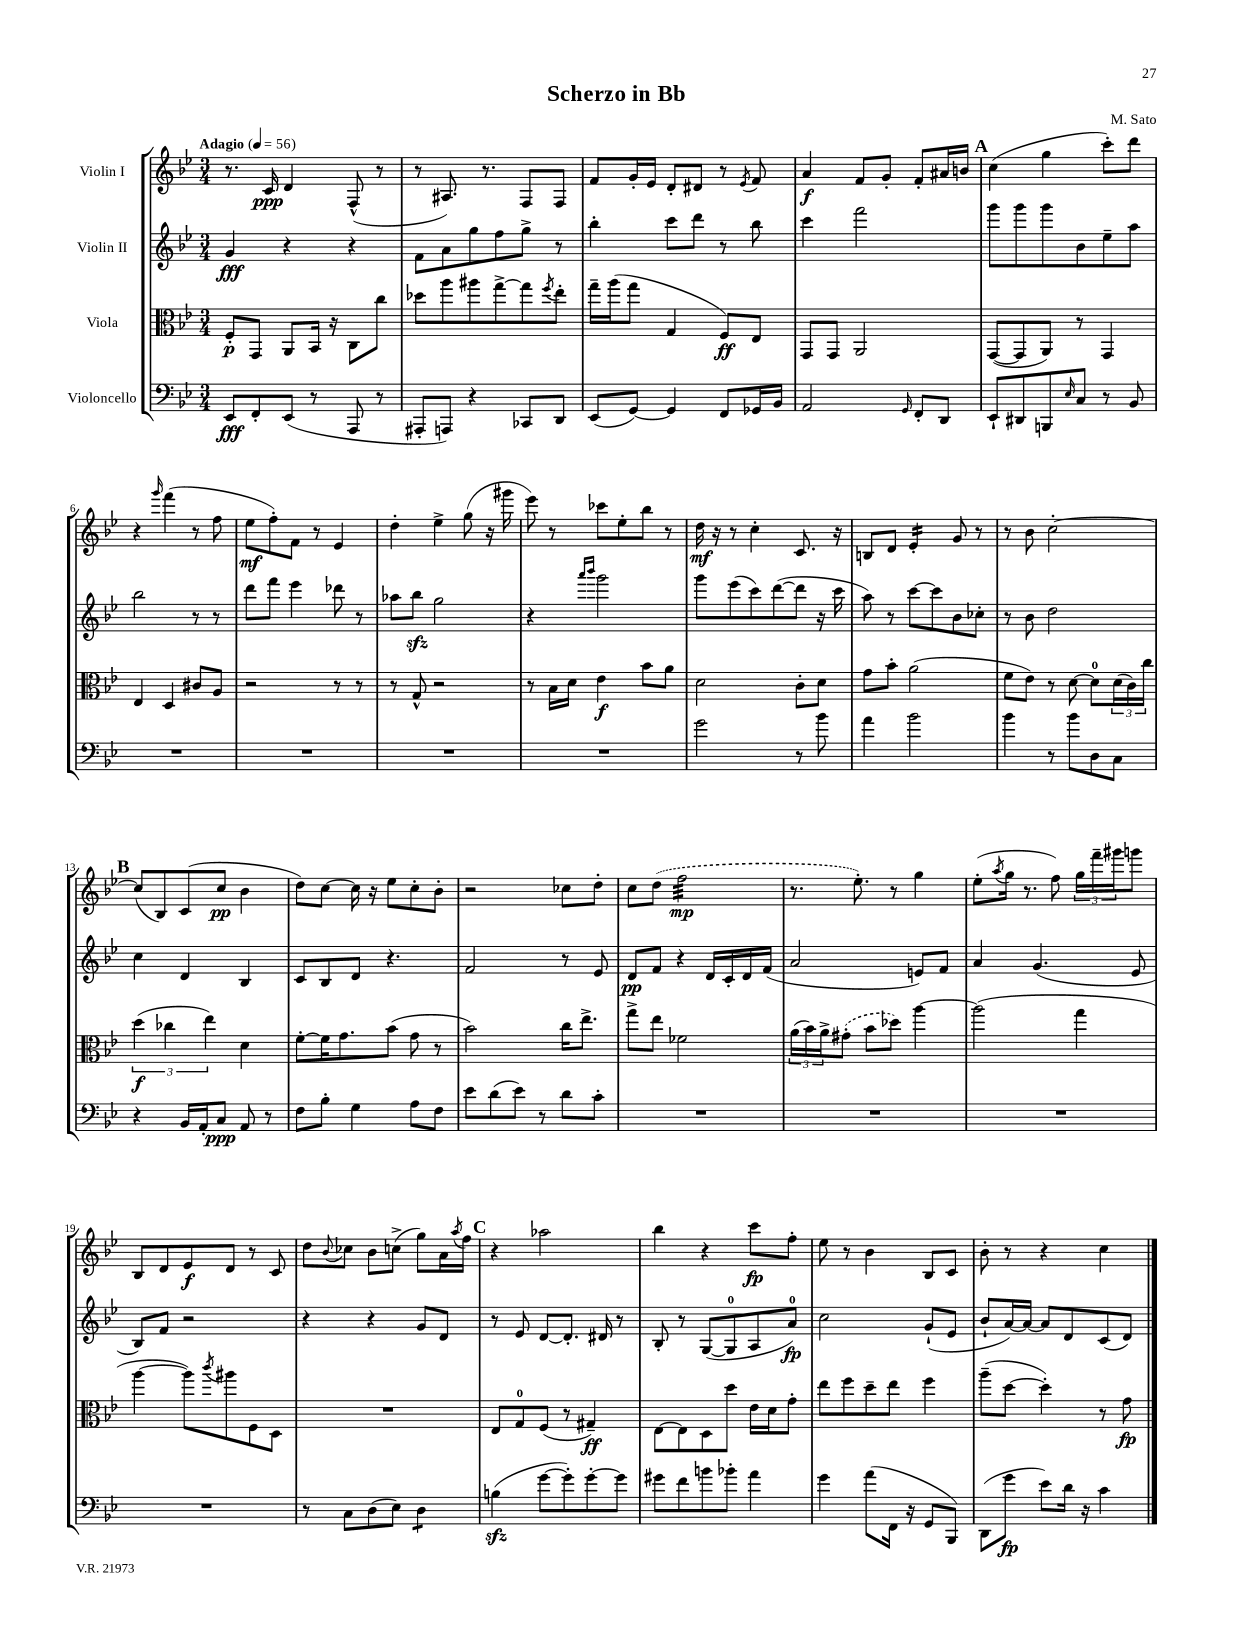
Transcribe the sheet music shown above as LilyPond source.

\header { title = "Scherzo in Bb" composer = "M. Sato" }
<<
\new StaffGroup <<
\new Staff = "s0" \with { instrumentName = "Violin I" } {
    \clef treble \key bes \major \numericTimeSignature \time 3/4 \tempo "Adagio" 4 = 56
    r8. c'16\ppp d'4 f8-^( r8 |
    r8 ais8.) r8. f8 f8 |
    f'8 g'16-. ees'16 d'8-. dis'8 r8 \acciaccatura { ees'8 } f'8 |
    a'4\f f'8 g'8-. f'8-. ais'16 b'16 |
    \mark \markup { \bold "A" } c''4( g''4 c'''8-.) d'''8 |
    r4 \grace { g'''16 } f'''4( r8 f''8 |
    ees''8\mf f''8-.) f'8 r8 ees'4 |
    d''4-. ees''4-> g''8( r16 gis'''16 |
    ees'''8) r8 ces'''8 ees''8-. bes''8 r8 |
    d''16\mf r16 r8 c''4-. c'8. r16 |
    b8 d'8 ees'4:16-. g'8 r8 |
    r8 bes'8 c''2~-. |
    \mark \markup { \bold "B" } c''8( bes8) c'8( c''8\pp bes'4 |
    d''8) c''8~ c''16 r16 ees''8 c''8-. bes'8-. |
    r2 ces''8 d''8-. |
    c''8 \once \slurDashed d''8( f''2:32\mp |
    r8. ees''8.-.) r8 g''4 |
    ees''8-.( \acciaccatura { a''8 } g''16 r8. f''8) \tuplet 3/2 { g''16 f'''16-- gis'''16 } g'''8 |
    bes8 d'8 ees'8\f d'8 r8 c'8 |
    d''8 \appoggiatura { bes'8 } ces''8 bes'8 c''8->( g''8) a'16 \acciaccatura { a''8 } f''16 |
    \mark \markup { \bold "C" } r4 aes''2 |
    bes''4 r4 c'''8\fp f''8-. |
    ees''8 r8 bes'4 bes8 c'8 |
    bes'8-. r8 r4 c''4 \bar "|." |
}
\new Staff = "s1" \with { instrumentName = "Violin II" } {
    \clef treble \key bes \major \numericTimeSignature \time 3/4
    g'4\fff r4 r4 |
    f'8 a'8 g''8 f''8 g''8-> r8 |
    bes''4-. c'''8 d'''8 r8 bes''8 |
    c'''4 f'''2 |
    \mark \markup { \bold "A" } g'''8 g'''8 g'''8 bes'8 ees''8-- a''8 |
    bes''2 r8 r8 |
    d'''8 f'''8 ees'''4 des'''8 r8 |
    aes''8 bes''8\sfz g''2 |
    r4 \grace { a'''16 bes'''16 } g'''2 |
    g'''8 ees'''8( c'''8) d'''8~( d'''8 r16 c'''16 |
    a''8) r8 c'''8~ c'''8 bes'8 ces''8-. |
    r8 bes'8 d''2 |
    \mark \markup { \bold "B" } c''4 d'4 bes4 |
    c'8 bes8 d'8 r4. |
    f'2 r8 ees'8 |
    d'8\pp f'8 r4 d'16 c'16-. d'16 f'16( |
    a'2 e'8) f'8 |
    a'4 g'4.( ees'8 |
    bes8) f'8 r2 |
    r4 r4 g'8 d'8 |
    \mark \markup { \bold "C" } r8 ees'8 d'8~ d'8.-. dis'16 r8 |
    bes8-. r8 g8~( g8-0 a8 a'8-0\fp) |
    c''2 g'8-!( ees'8 |
    bes'8-! a'16~) a'16~ a'8 d'8 c'8( d'8) \bar "|." |
}
\new Staff = "s2" \with { instrumentName = "Viola" } {
    \clef alto \key bes \major \numericTimeSignature \time 3/4
    f8-.\p g,8 a,8 bes,16 r16 c8 c''8 |
    des''8 a''8 ais''8 g''8~-> g''8 \acciaccatura { f''8 } ees''8-. |
    g''16-- a''16( g''8 g4 f8\ff) ees8 |
    g,8 g,8 a,2 |
    \mark \markup { \bold "A" } g,8~( g,8 a,8) r8 g,4 |
    ees4 d4 cis'8 a8 |
    r2 r8 r8 |
    r8 g8-^ r2 |
    r8 bes16 d'16 ees'4\f bes'8 a'8 |
    d'2 c'8-. d'8 |
    g'8 bes'8-. a'2( |
    f'8 ees'8) r8 d'8~ d'8-0 \tuplet 3/2 { d'16( c'16) c''16 } |
    \mark \markup { \bold "B" } \tuplet 3/2 { d''4\f( ces''4 ees''4) } d'4 |
    f'8~-. f'16 g'8. bes'8( g'8 r8 |
    bes'2) c''16 ees''8.-> |
    g''8-> ees''8 fes'2 |
    \tuplet 3/2 { a'16( bes'16) a'16-> } \once \slurDashed gis'8-.( bes'8 des''8) a''4~ |
    a''2( g''4 |
    a''4~ a''8) \acciaccatura { c'''8 } ais''8 f8 d8 |
    R2. |
    \mark \markup { \bold "C" } ees8 g8-0 f8( r8 gis4--\ff) |
    ees8~ ees8 d8 d''8 ees'16 d'16 g'8-. |
    ees''8 f''8 d''8-- ees''8 f''4 |
    a''8--( d''8~ d''4-.) r8 g'8\fp \bar "|." |
}
\new Staff = "s3" \with { instrumentName = "Violoncello" } {
    \clef bass \key bes \major \numericTimeSignature \time 3/4
    ees,8\fff f,8-. ees,8( r8 a,,8 r8 |
    ais,,8-. a,,8) r4 ces,8 d,8 |
    ees,8( g,8~) g,4 f,8 ges,16 bes,16 |
    a,2 \grace { g,16 } f,8-. d,8 |
    \mark \markup { \bold "A" } ees,8-! dis,8 b,,8 \grace { ees16 } c8 r8 bes,8 |
    R2. |
    R2. |
    R2. |
    R2. |
    g'2 r8 bes'8 |
    a'4 bes'2 |
    bes'4 r8 bes'8 d8 c8 |
    \mark \markup { \bold "B" } r4 bes,16 a,16-. c8\ppp a,8 r8 |
    f8 bes8-. g4 a8 f8 |
    ees'8 d'8( ees'8) r8 d'8 c'8-. |
    R2. |
    R2. |
    R2. |
    R2. |
    r8 c8 d8( ees8) d4:8 |
    \mark \markup { \bold "C" } b4\sfz( g'8~ g'8-.) g'8~-. g'8 |
    gis'8 f'8 b'8 bes'8-. a'4 |
    g'4 a'8( f,16 r16 g,8 bes,,8) |
    d,8( g'8\fp ees'8) d'16 r16 c'4 \bar "|." |
}
>>
>>
